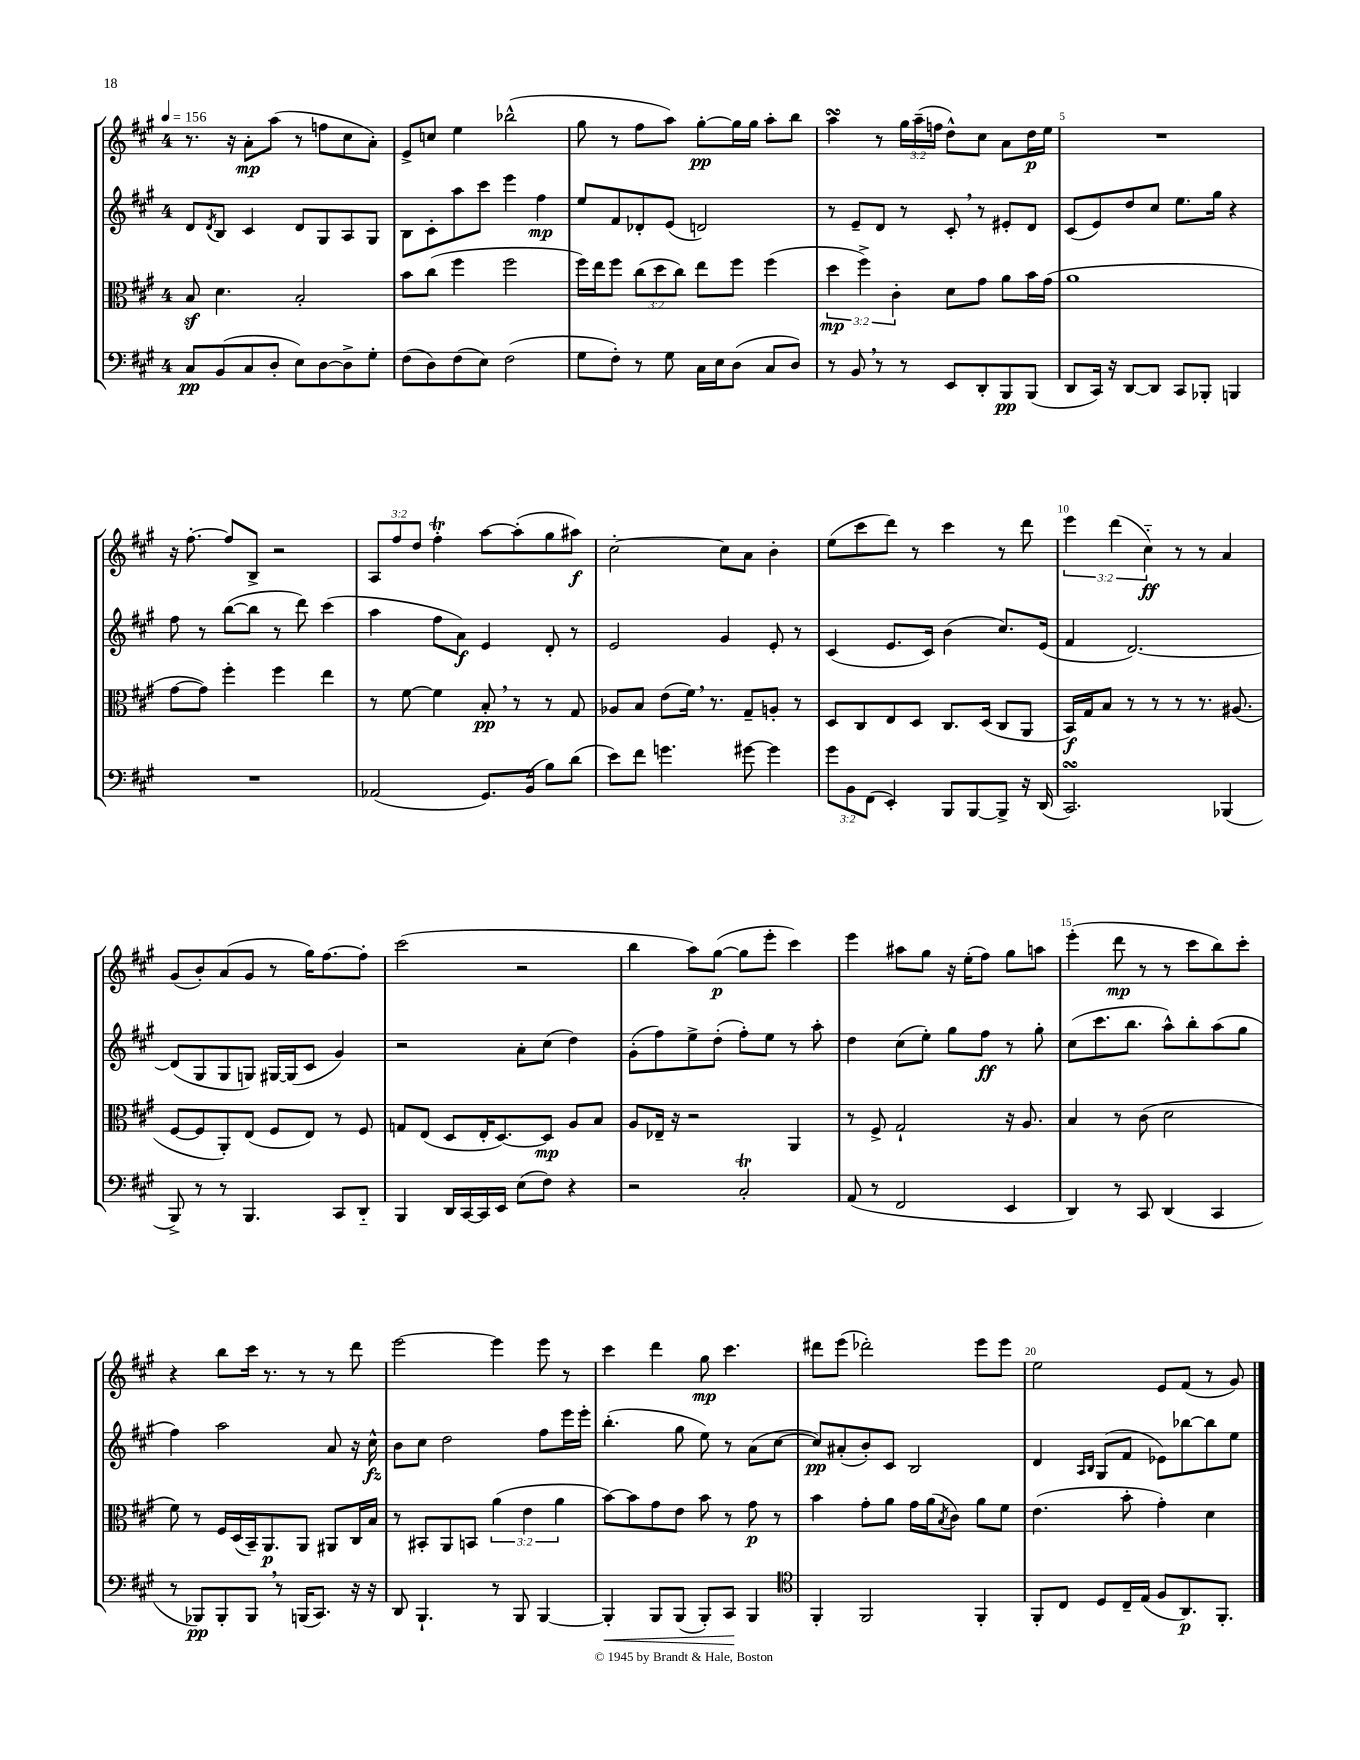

**kern	**dynam	**kern	**dynam	**kern	**dynam	**kern	**dynam
*part4	*part4	*part3	*part3	*part2	*part2	*part1	*part1
*staff4	*staff4	*staff3	*staff3	*staff2	*staff2	*staff1	*staff1
*clefF4	*	*clefC3	*	*clefG2	*	*clefG2	*
*k[f#c#g#]	*	*k[f#c#g#]	*	*k[f#c#g#]	*	*k[f#c#g#]	*
*M4/4	*	*M4/4	*	*M4/4	*	*M4/4	*
*MM156	*	*MM156	*	*MM156	*	*MM156	*
=1	=1	=1	=1	=1	=1	=1	=1
8C#/L	pp	8Bz/	.	8d/L	.	8.r	.
.	.	.	.	8qd/	.	.	.
(8BB/	.	4.d\	.	8B/J	.	.	.
.	.	.	.	.	.	16r	.
8C#/	.	.	.	4c#/	.	8a'\L	mp
8D'/J	.	.	.	.	.	(8aa\J	.
8E\L)	.	2B'/	.	8d/L	.	8r	.
[8D\	.	.	.	8G#/	.	8ffn\L	.
8D^\]	.	.	.	8A/	.	8cc#\	.
8G#'\J	.	.	.	8G#/J	.	8a'\J)	.
=2	=2	=2	=2	=2	=2	=2	=2
(8F#\L	.	8b\L	.	8B\L	.	8e^/L	.
8D\)	.	(8cc#\J	.	8c#'\	.	8ccn/J	.
(8F#\	.	4ff#\	.	8aa\	.	4ee\	.
8E\J)	.	.	.	8ccc#\J	.	.	.
(2F#\	.	2ff#\	.	4eee\	.	(2bb-X^^\	.
.	.	.	.	4ff#\	mp	.	.
=3	=3	=3	=3	=3	=3	=3	=3
8G#\L	.	16ff#\LL)	.	8ee/L	.	8gg#\	.
.	.	16ee\J	.	.	.	.	.
8F#'\J)	.	8ff#\J	.	8f#/	.	8r	.
8r	.	(12cc#\L	.	8d-X'/	.	8ff#\L	.
.	.	12dd\	.	.	.	.	.
8G#\	.	.	.	(8e/J	.	8aa\J)	.
.	.	12cc#\J)	.	.	.	.	.
16C#\LL	.	8ee\L	.	2dn/)	.	[8gg#'\L	pp
16E\J	.	.	.	.	.	.	.
(8D\J	.	8ff#\J	.	.	.	16gg#\L]	.
.	.	.	.	.	.	16gg#\JJ	.
8C#/L	.	(4ff#\	.	.	.	8aa'\L	.
8D/J)	.	.	.	.	.	8bb\J	.
=4	=4	=4	=4	=4	=4	=4	=4
8r	.	6dd\	mp	8r	.	4aasSSs\	.
8BB,/	.	.	.	8e~/L	.	.	.
.	.	6ff#^\)	.	.	.	.	.
8r	.	.	.	8d/J	.	8r	.
.	.	6c#'\	.	.	.	.	.
8r	.	.	.	8r	.	24gg#\LL	.
.	.	.	.	.	.	(24aa~\	.
.	.	.	.	.	.	24ffn\JJ	.
8EE/L	.	8d\L	.	8c#',/	.	8dd^^\L)	.
8DD'/	.	8g#\J	.	8r	.	8cc#\J	.
8BBB/	pp	8a\L	.	8e#X'/L	.	8a\L	.
(8BBB/J	.	16b\L	.	8d/J	.	16dd\L	p
.	.	(16g#\JJ	.	.	.	16ee\JJ	.
=5	=5	=5	=5	=5	=5	=5	=5
8DD/L	.	1a	.	(8c#/L	.	1r	.
16CC#/Jk)	.	.	.	8e/)	.	.	.
16r	.	.	.	.	.	.	.
[8DD/L	.	.	.	8dd/	.	.	.
8DD/J]	.	.	.	8cc#/J	.	.	.
8CC#/L	.	.	.	8.ee\L	.	.	.
8BBB-X'/J	.	.	.	.	.	.	.
.	.	.	.	16gg#\Jk	.	.	.
4BBBn/	.	.	.	4r	.	.	.
!!LO:LB:g=z
=6	=6	=6	=6	=6	=6	=6	=6
1r	.	[8g#\L	.	8ff#\	.	16r	.
.	.	.	.	.	.	[8.ff#'\	.
.	.	8g#\J])	.	8r	.	.	.
.	.	4ff#'\	.	([8bb\L	.	8ff#/L]	.
.	.	.	.	8bb\J]	.	8B^/J	.
.	.	4ff#\	.	8r	.	2r	.
.	.	.	.	8ddd\)	.	.	.
.	.	4ee\	.	(4ccc#\	.	.	.
=7	=7	=7	=7	=7	=7	=7	=7
(2AA-X/	.	8r	.	4aa\	.	12A/L	.
.	.	.	.	.	.	12ff#/	.
.	.	[8f#\	.	.	.	.	.
.	.	.	.	.	.	12dd/J	.
.	.	4f#\]	.	8ff#\L	.	4ff#T'\	.
.	.	.	.	8a\J)	f	.	.
8.GG#/L)	.	8B',/	pp	4e/	.	[8aa\L	.
.	.	8r	.	.	.	(8aa'\]	.
(16BB/Jk	.	.	.	.	.	.	.
8B\L)	.	8r	.	8d'/	.	8gg#\	.
(8d\J	.	8G#/	.	8r	.	8aa#X\J)	f
=8	=8	=8	=8	=8	=8	=8	=8
8e\L)	.	8A-X/L	.	2e/	.	[2cc#'\	.
8f#\J	.	8B/J	.	.	.	.	.
4.gn\	.	(8e\L	.	.	.	.	.
.	.	16f#,\Jk)	.	.	.	.	.
.	.	8.r	.	.	.	.	.
.	.	.	.	4g#/	.	8cc#\L]	.
[8g#X\	.	8G#~/L	.	.	.	8a\J	.
4g#\]	.	8An'/J	.	8e'/	.	4b'\	.
.	.	8r	.	8r	.	.	.
=9	=9	=9	=9	=9	=9	=9	=9
12g#\L	.	8D/L	.	(4c#/	.	(8ee\L	.
12BB\	.	.	.	.	.	.	.
.	.	8C#/	.	.	.	8ccc#\	.
(12FF#\J	.	.	.	.	.	.	.
4EE'/)	.	8E/	.	8.e/L	.	8ddd\J)	.
.	.	8D/J	.	.	.	8r	.
.	.	.	.	16c#/Jk)	.	.	.
8BBB/L	.	8.C#/L	.	(4b\	.	4ccc#\	.
[8BBB/	.	.	.	.	.	.	.
.	.	(16D/Jk	.	.	.	.	.
8BBB^/J]	.	8C#/L	.	8.cc#/L)	.	8r	.
16r	.	8AA/J	.	.	.	8ddd\	.
(16DD/	.	.	.	(16e/Jk	.	.	.
=10	=10	=10	=10	=10	=10	=10	=10
2.CC#sSsS/)	.	16BB/LL)	f	4f#/	.	6eee\	.
.	.	16G#/J	.	.	.	.	.
.	.	8B/J	.	.	.	.	.
.	.	.	.	.	.	(6ddd\	.
.	.	8r	.	[2.d/)	.	.	.
.	.	.	.	.	.	6cc#\)	ff
.	.	8r	.	.	.	.	.
.	.	8r	.	.	.	8r	.
.	.	8.r	.	.	.	8r	.
(4BBB-X/	.	.	.	.	.	4a/	.
.	.	(8.A#X/	.	.	.	.	.
!!LO:LB:g=z
=11	=11	=11	=11	=11	=11	=11	=11
8BBB^/)	.	[8F#/L	.	(8d/L]	.	(8g#/L	.
8r	.	8F#/]	.	8G#/	.	8b'/)	.
8r	.	8AA'/)	.	8G#/	.	(8a/	.
4.BBB/	.	(8E/J	.	8Gn/J)	.	8g#/J	.
.	.	8F#/L	.	[16G#X/LL	.	8r	.
.	.	.	.	(16G#/J]	.	.	.
.	.	8E/J)	.	8c#/J	.	16gg#\KL)	.
.	.	.	.	.	.	[8.ff#\	.
8CC#/L	.	8r	.	4g#/)	.	.	.
8DD/J	.	8F#/	.	.	.	8ff#'\J]	.
=12	=12	=12	=12	=12	=12	=12	=12
4BBB/	.	8Gn/L	.	2r	.	(2ccc#\	.
.	.	(8E/J	.	.	.	.	.
16DD/LL	.	8D/L	.	.	.	.	.
[16CC#/	.	.	.	.	.	.	.
16CC#/]	.	16E'/K	.	.	.	.	.
16EE/JJ	.	[8.D/)	.	.	.	.	.
(8E\L	.	.	.	8a'\L	.	2r	.
8F#\J)	.	8D/J]	mp	(8cc#\J	.	.	.
4r	.	8A/L	.	4dd\)	.	.	.
.	.	8B/J	.	.	.	.	.
=13	=13	=13	=13	=13	=13	=13	=13
2r	.	8A/L	.	(8g#'\L	.	4bb\	.
.	.	16E-X~/Jk	.	8ff#\)	.	.	.
.	.	16r	.	.	.	.	.
.	.	2r	.	8ee^\	.	8aa\L)	.
.	.	.	.	(8dd'\J	.	([8gg#\J	p
2C#t'/	.	.	.	8ff#'\L)	.	8gg#\L]	.
.	.	.	.	8ee\J	.	8eee'\J	.
.	.	4AA/	.	8r	.	4ccc#\)	.
.	.	.	.	8aa'\	.	.	.
=14	=14	=14	=14	=14	=14	=14	=14
(8AA/	.	8r	.	4dd\	.	4eee\	.
8r	.	8F#^/	.	.	.	.	.
2FF#/	.	2G#`/	.	(8cc#\L	.	8aa#X\L	.
.	.	.	.	8ee'\J)	.	8gg#\J	.
.	.	.	.	8gg#\L	.	16r	.
.	.	.	.	.	.	(16ee'\KL	.
.	.	.	.	8ff#\J	ff	8ff#\J)	.
4EE/	.	16r	.	8r	.	8gg#\L	.
.	.	8.A/	.	.	.	.	.
.	.	.	.	8gg#'\	.	8aan\J	.
=15	=15	=15	=15	=15	=15	=15	=15
4DD/)	.	4B/	.	(8cc#\L	.	(4eee'\	.
.	.	.	.	8.ccc#\	.	.	.
8r	.	8r	.	.	.	8ddd\	mp
.	.	.	.	8.bb\J	.	.	.
8CC#/	.	(8c#\	.	.	.	8r	.
(4DD/	.	2d\	.	8aa^^\L)	.	8r	.
.	.	.	.	8bb'\	.	8ccc#\L	.
4CC#/	.	.	.	(8aa\	.	8bb\)	.
.	.	.	.	8gg#\J	.	8ccc#'\J	.
!!LO:LB:g=z
=16	=16	=16	=16	=16	=16	=16	=16
8r	.	8f#\)	.	4ff#\)	.	4r	.
8BBB-X/L)	pp	8r	.	.	.	.	.
8BBB-'/	.	16F#/LL	.	2aa\	.	8bb\L	.
.	.	(16D/	.	.	.	.	.
8BBB-,/J	.	16BB~/J)	.	.	.	16ccc#\Jk	.
.	.	8.AA/	p	.	.	8.r	.
8r	.	.	.	.	.	.	.
(16BBBn/KL	.	8AA/J	.	.	.	8r	.
8.CC#/J)	.	.	.	.	.	.	.
.	.	8AA#X/L	.	8a/	.	8r	.
16r	.	16C#/L	.	16r	.	8ddd\	.
16r	.	16B/JJ	.	16cc#^^\	fz	.	.
=17	=17	=17	=17	=17	=17	=17	=17
8DD/	.	8r	.	8b\L	.	[2eee\	.
4.BBB`/	.	8BB#X'/L	.	8cc#\J	.	.	.
.	.	8AA/	.	2dd\	.	.	.
.	.	8BBn/J	.	.	.	.	.
8r	.	(6a\	.	.	.	4eee\]	.
8BBB/	.	.	.	.	.	.	.
.	.	6e\	.	.	.	.	.
[4BBB/	.	.	.	8ff#\L	.	8eee\	.
.	.	6a\	.	.	.	.	.
.	.	.	.	16eee\L	.	8r	.
.	.	.	.	16eee'\JJ	.	.	.
=18	=18	=18	=18	=18	=18	=18	=18
!	!LO:HP:b	!	!	!	!	!	!
4BBB'/]	<	[8b\L)	.	(4.bb'\	.	4ccc#\	.
.	.	8b\]	.	.	.	.	.
8BBB/L	.	8g#\	.	.	.	4ddd\	.
(8BBB/J	.	8e\J	.	8gg#\	.	.	.
8BBB'/L)	.	8b\	.	8ee\)	.	8gg#\	mp
8CC#/J	.	8r	.	8r	.	4.ccc#\	.
4BBB/	[	8g#\	p	(8a\L	.	.	.
.	.	8r	.	[8cc#\J	.	.	.
=19	=19	=19	=19	=19	=19	=19	=19
*clefC4	*	*	*	*	*	*	*
4FF#'/	.	4b\	.	8cc#/L])	pp	8ddd#X\L	.
.	.	.	.	(8a#X'/	.	(8eee\J	.
2FF#/	.	8g#'\L	.	8b'/)	.	2ddd-X'\)	.
.	.	8a\J	.	8c#/J	.	.	.
.	.	16g#\LL	.	2B/	.	.	.
.	.	(16a\J	.	.	.	.	.
.	.	8qB/	.	.	.	.	.
.	.	8c#\J)	.	.	.	.	.
4FF#'/	.	8a\L	.	.	.	8eee\L	.
.	.	8f#\J	.	.	.	8eee\J	.
=20	=20	=20	=20	=20	=20	=20	=20
8FF#'/L	.	(4.e\	.	4d/	.	2ee\	.
8C#/J	.	.	.	.	.	.	.
.	.	.	.	16qqA/LL	.	.	.
.	.	.	.	16qqB/JJ	.	.	.
8D/L	.	.	.	(8G#/L	.	.	.
16C#~/L	.	8b'\	.	8f#/J	.	.	.
(16E/JJ	.	.	.	.	.	.	.
8F#/L	.	4g#'\)	.	8e-X\L)	.	8e/L	.
8.AA/)	p	.	.	[8bb-X\	.	(8f#/J	.
.	.	4d\	.	8bb-\]	.	8r	.
8.FF#'/J	.	.	.	.	.	.	.
.	.	.	.	8ee\J	.	8g#/)	.
==	==	==	==	==	==	==	==
*-	*-	*-	*-	*-	*-	*-	*-
